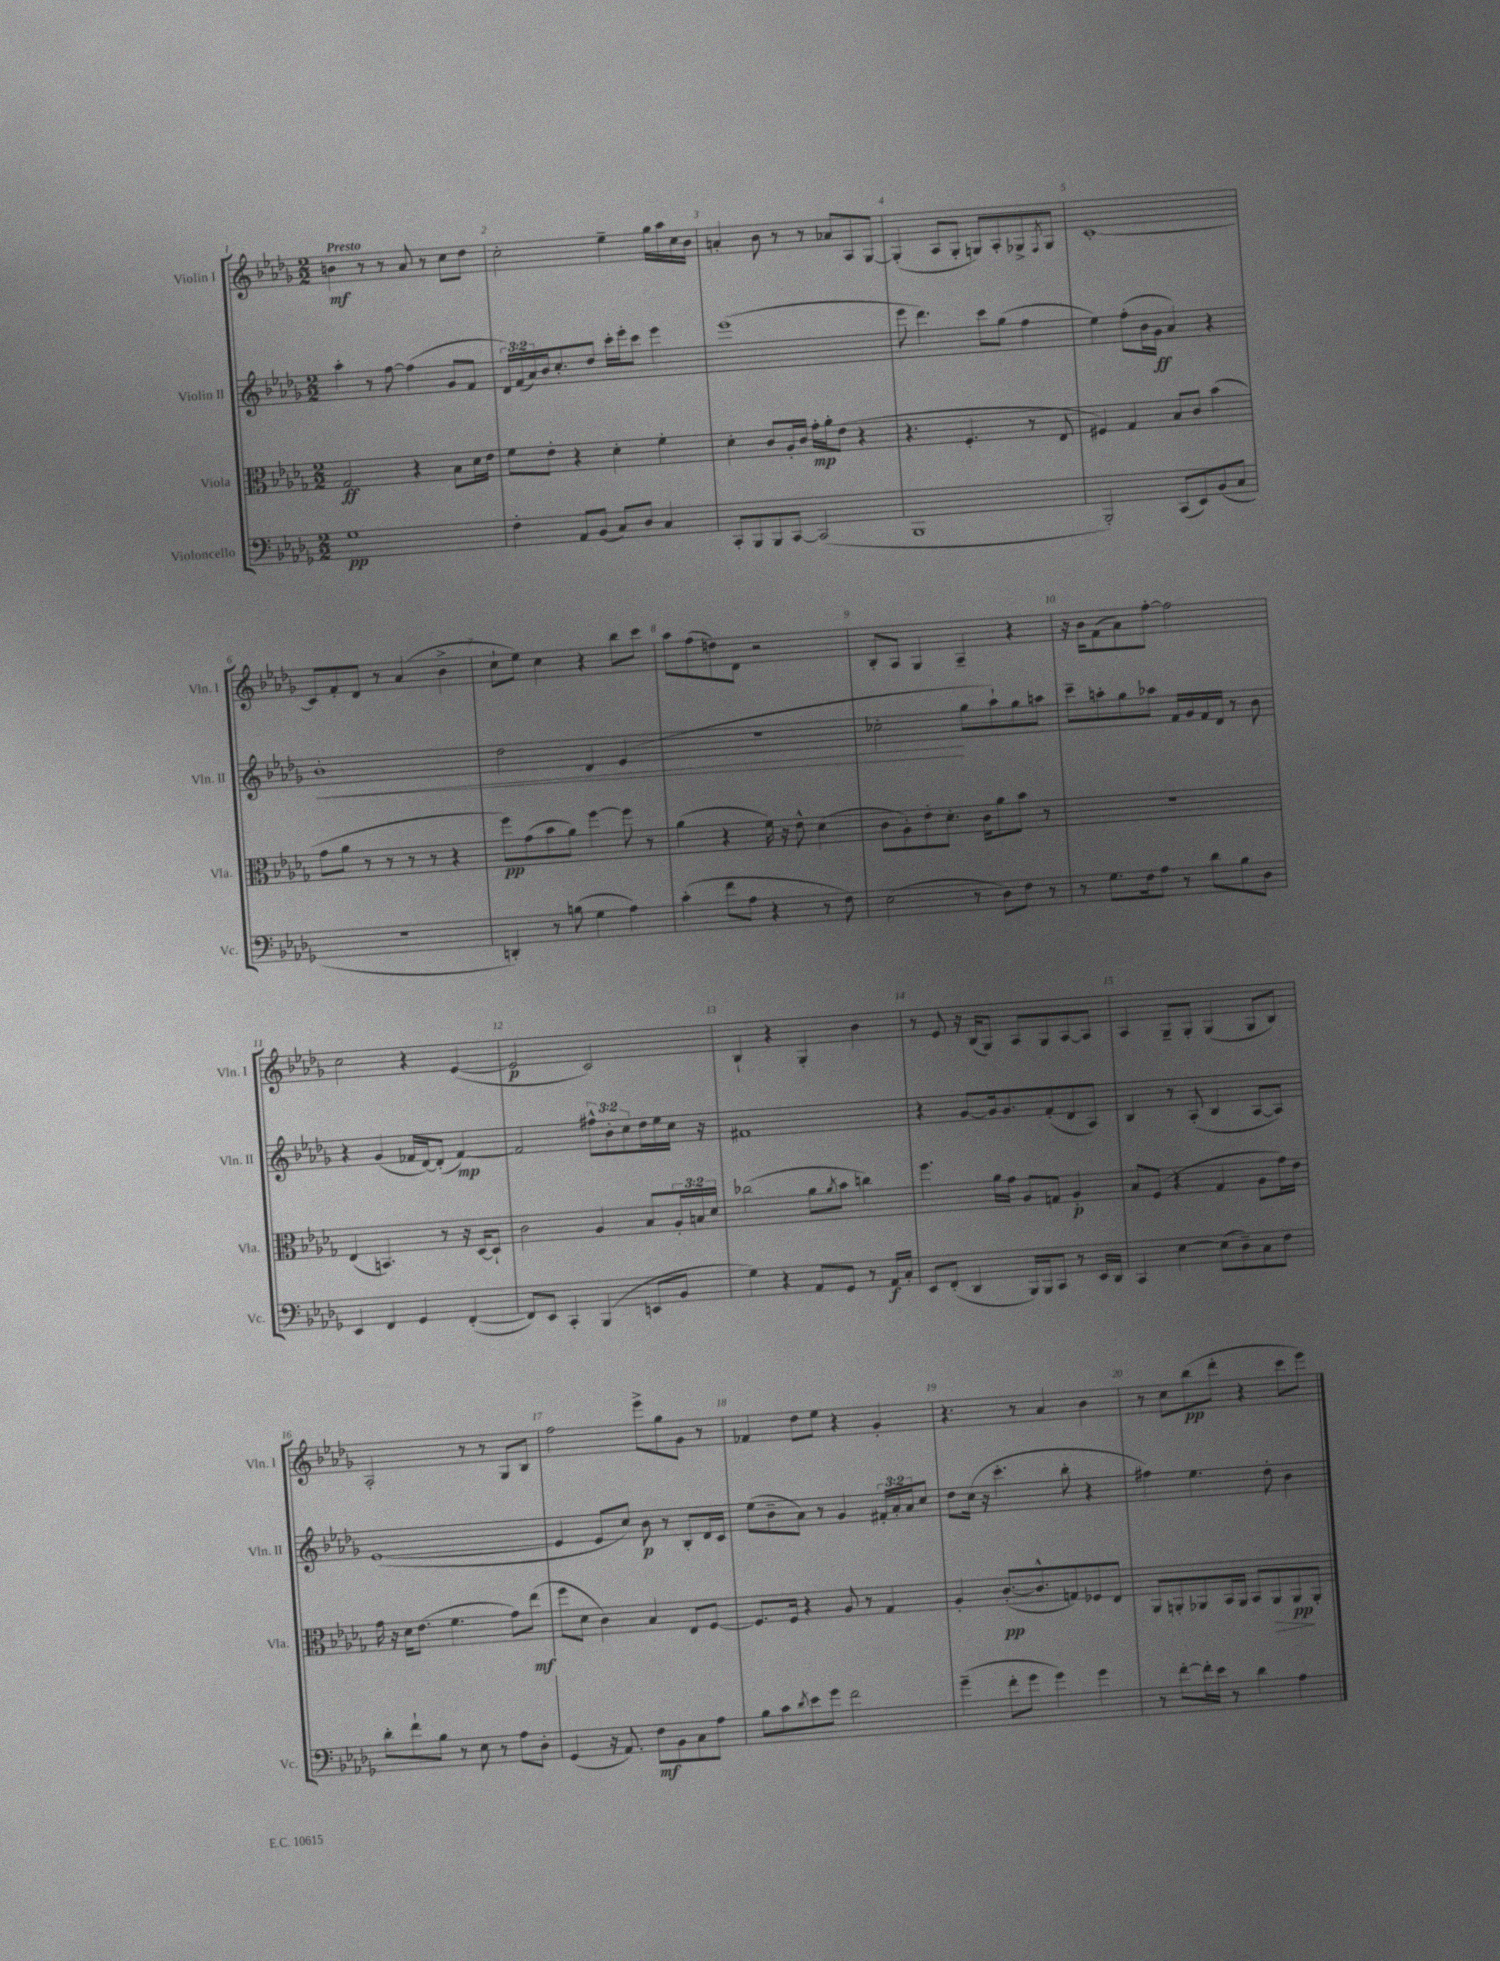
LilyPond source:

<<
\new StaffGroup <<
\new Staff = "s0" \with { instrumentName = "Violin I" shortInstrumentName = "Vln. I" } {
    \clef treble \key des \major \numericTimeSignature \time 2/2 \tempo "Presto"
    b'4\mf r8 r8 aes'8 r8 c''8 des''8 |
    c''2-. ees''4-- ges''16 aes''16 c''16 bes'16 |
    a'4-. bes'8 r8 r8 aes'8 aes8 ges8~ |
    ges4-.( aes8 ges8-. g8) aes8-. ges8-> \acciaccatura { f8 } ges8 |
    c'1~-. |
    c'8 f'8-. des'8 r8 aes'4( bes'4-> |
    c''8-! ees''8) c''4 r4 bes''8 c'''8 |
    aes''8 f''8( d''8) des'8 r2 |
    bes8-. aes8 ges4 aes4-- r4 |
    r16 bes'16 f'8( aes'8) f''8~-. f''2 |
    c''2 r4 ees'4~( |
    ees'2\p c'2) |
    bes4-! r4 ges4-. bes'4 |
    r8 ees'8 r16 bes16( ges8) aes8 ges8 aes8~ aes8 |
    aes4 ges8-- ges8-. ges4( ges8 bes8) |
    aes2-. r8 r8 ges8 bes8 |
    f''2 ees'''8-> ges''8 ges'8 r8 |
    fes'4 des''8 ees''8 r4 ges'4-. |
    r4. r8 aes'4 bes'4 |
    r8 c''8 bes''8\pp( des'''8-. r4 c'''8 ees'''8) \bar "|." |
}
\new Staff = "s1" \with { instrumentName = "Violin II" shortInstrumentName = "Vln. II" } {
    \clef treble \key des \major \numericTimeSignature \time 2/2 \override Staff.TupletNumber.text = #tuplet-number::calc-fraction-text
    aes''4-. r8 f''8~ f''4( ges'8 f'8 |
    \tuplet 3/2 { des'16) f'16( aes'16) } bes'16 c''8.-. des''8 c'''16-. ees'''16-. c'''8 ees'''4 |
    ees'''1( |
    ees'''8 des'''4.) c'''8 ges''8( f''4 |
    ees''4) f''8-.( bes'16 ges'16\ff aes'4) r4 |
    bes'1-.\< |
    des''2 des'4 ees'4( |
    R1 |
    ces''2-.\! ges''8 aes''8-!) ges''8 a''8 |
    c'''8-- a''8-. ges''8 aes''8 f'16 ges'16 f'16 des'16 r8 bes'8 |
    r4 ges'4( fes'16 des'16~) des'8-.( fes'4~\mp) |
    fes'2 \tuplet 3/2 { fis''8-^ bes'8-. c''8 } des''16 ees''16 c''16 r16 |
    fis'1 |
    r4 ges'8~ ges'16 ges'8. f'8-.( des'8 aes8) |
    bes4 r8 aes8-.( bes4 aes8~ aes8) |
    ees'1~( |
    ees'4 ees'8 c''8) bes'8\p r8 bes8-. des'16 c'16 |
    ees''8( bes'8-- aes'8) r8 ges'4 \tuplet 3/2 { fis'16-. aes'16-. aes'16 } c''8 |
    des''8 c''16( r16 c'''4.-. bes''8-. r4 |
    fis''4) ees''4. des''8-. bes'4 \bar "|." |
}
\new Staff = "s2" \with { instrumentName = "Viola" shortInstrumentName = "Vla." } {
    \clef alto \key des \major \numericTimeSignature \time 2/2 \override Staff.TupletNumber.text = #tuplet-number::calc-fraction-text
    ges2\ff r4 bes8 des'16 ees'16 |
    f'8 ees'8-. r4 des'4-. f'4-. |
    des'4-. c'8 aes16-. c'16 ges'16-.\mp aes'16-. ees'8( r4 |
    r4. f4.-. r8 ees8 |
    fis4) ges4 bes8 c'8 bes'4( |
    ges'8 aes'8 r8 r8 r8 r8 r4 |
    f''8\pp) ges'8( bes'8 aes'8) f''4~ f''8 r8 |
    aes'4( r4 f'16) r16 ees'8-^ des'4( |
    c'8 aes8-.) ees'8-. des'8.-. c'16 aes'8 bes'8 r8 |
    R1 |
    ees4( b,4.) r8 r16 des16~ des8-! |
    c'2 aes4 bes8 \tuplet 3/2 { aes16-. b16 des'16 } |
    ces''2( aes'8 \acciaccatura { aes'8 } bes'8 c''4) |
    f''4. aes'16 ges'16 aes8 g8 aes4-.\p |
    bes8 f8( r4 ges4 aes8 ges'16) ees'16 |
    ges'16 r16 des'16 ees'8.( f'4. ges'8) ees''8\mf( |
    f''8 des'8 c'4) bes4 ees8 f8~ |
    f8. f16 r4 aes8 r8 ges4 |
    aes4-. c'8.~-.\pp( c'8.-^ g8) fes8 ees8 |
    aes,8 a,8-. aes,8 bes,16 aes,16 bes,8 aes,8\> aes,8\pp\! aes,8-. \bar "|." |
}
\new Staff = "s3" \with { instrumentName = "Violoncello" shortInstrumentName = "Vc." } {
    \clef bass \key des \major \numericTimeSignature \time 2/2
    ges1\pp |
    f4-. aes,8 bes,8( c8) des8 c4 |
    c,8-. bes,,8 bes,,8 c,8~ c,2( |
    bes,,1 |
    bes,,2-.) c,8( ees,8) bes,8( c8 |
    r1 |
    d,4-.) r8 b8( ges4 aes4) |
    c'4-.( f'8 aes8 r4 r8 f8) |
    ees2( r8 des8) f8 r8 |
    r8 ges8. f16 aes8 r8 des'8 bes8 des8 |
    ees,4 f,4 ges,4 f,4~-.( |
    f,8) ees,8 c,4-. bes,,4( e,8 bes,8 |
    ges4) r4 aes,8 ges,8 r8 aes,16\f c16-. |
    ees,8 f,8-.( des,4 bes,,16) bes,,16 c,8 r8 ees,16 des,16 |
    c,4 ees4~ ees8( des8--) c8 f8 |
    des'8-. f'8-! bes8 r8 ees8 r8 aes8 des8-. |
    ges,4( r16 aes,8.) f8\mf bes,8 c8 aes8 |
    bes8 c'8 \acciaccatura { des'8 } ees'8 ges'8 f'2 |
    ges'4--( f'8-. ges'8 ges'4) ges'4 |
    r8 f'8~-. f'16-. ees'16 r8 des'4 aes4 \bar "|." |
}
>>
>>
\layout { \context { \Score \override BarNumber.break-visibility = ##(#f #t #t) barNumberVisibility = #all-bar-numbers-visible } }
